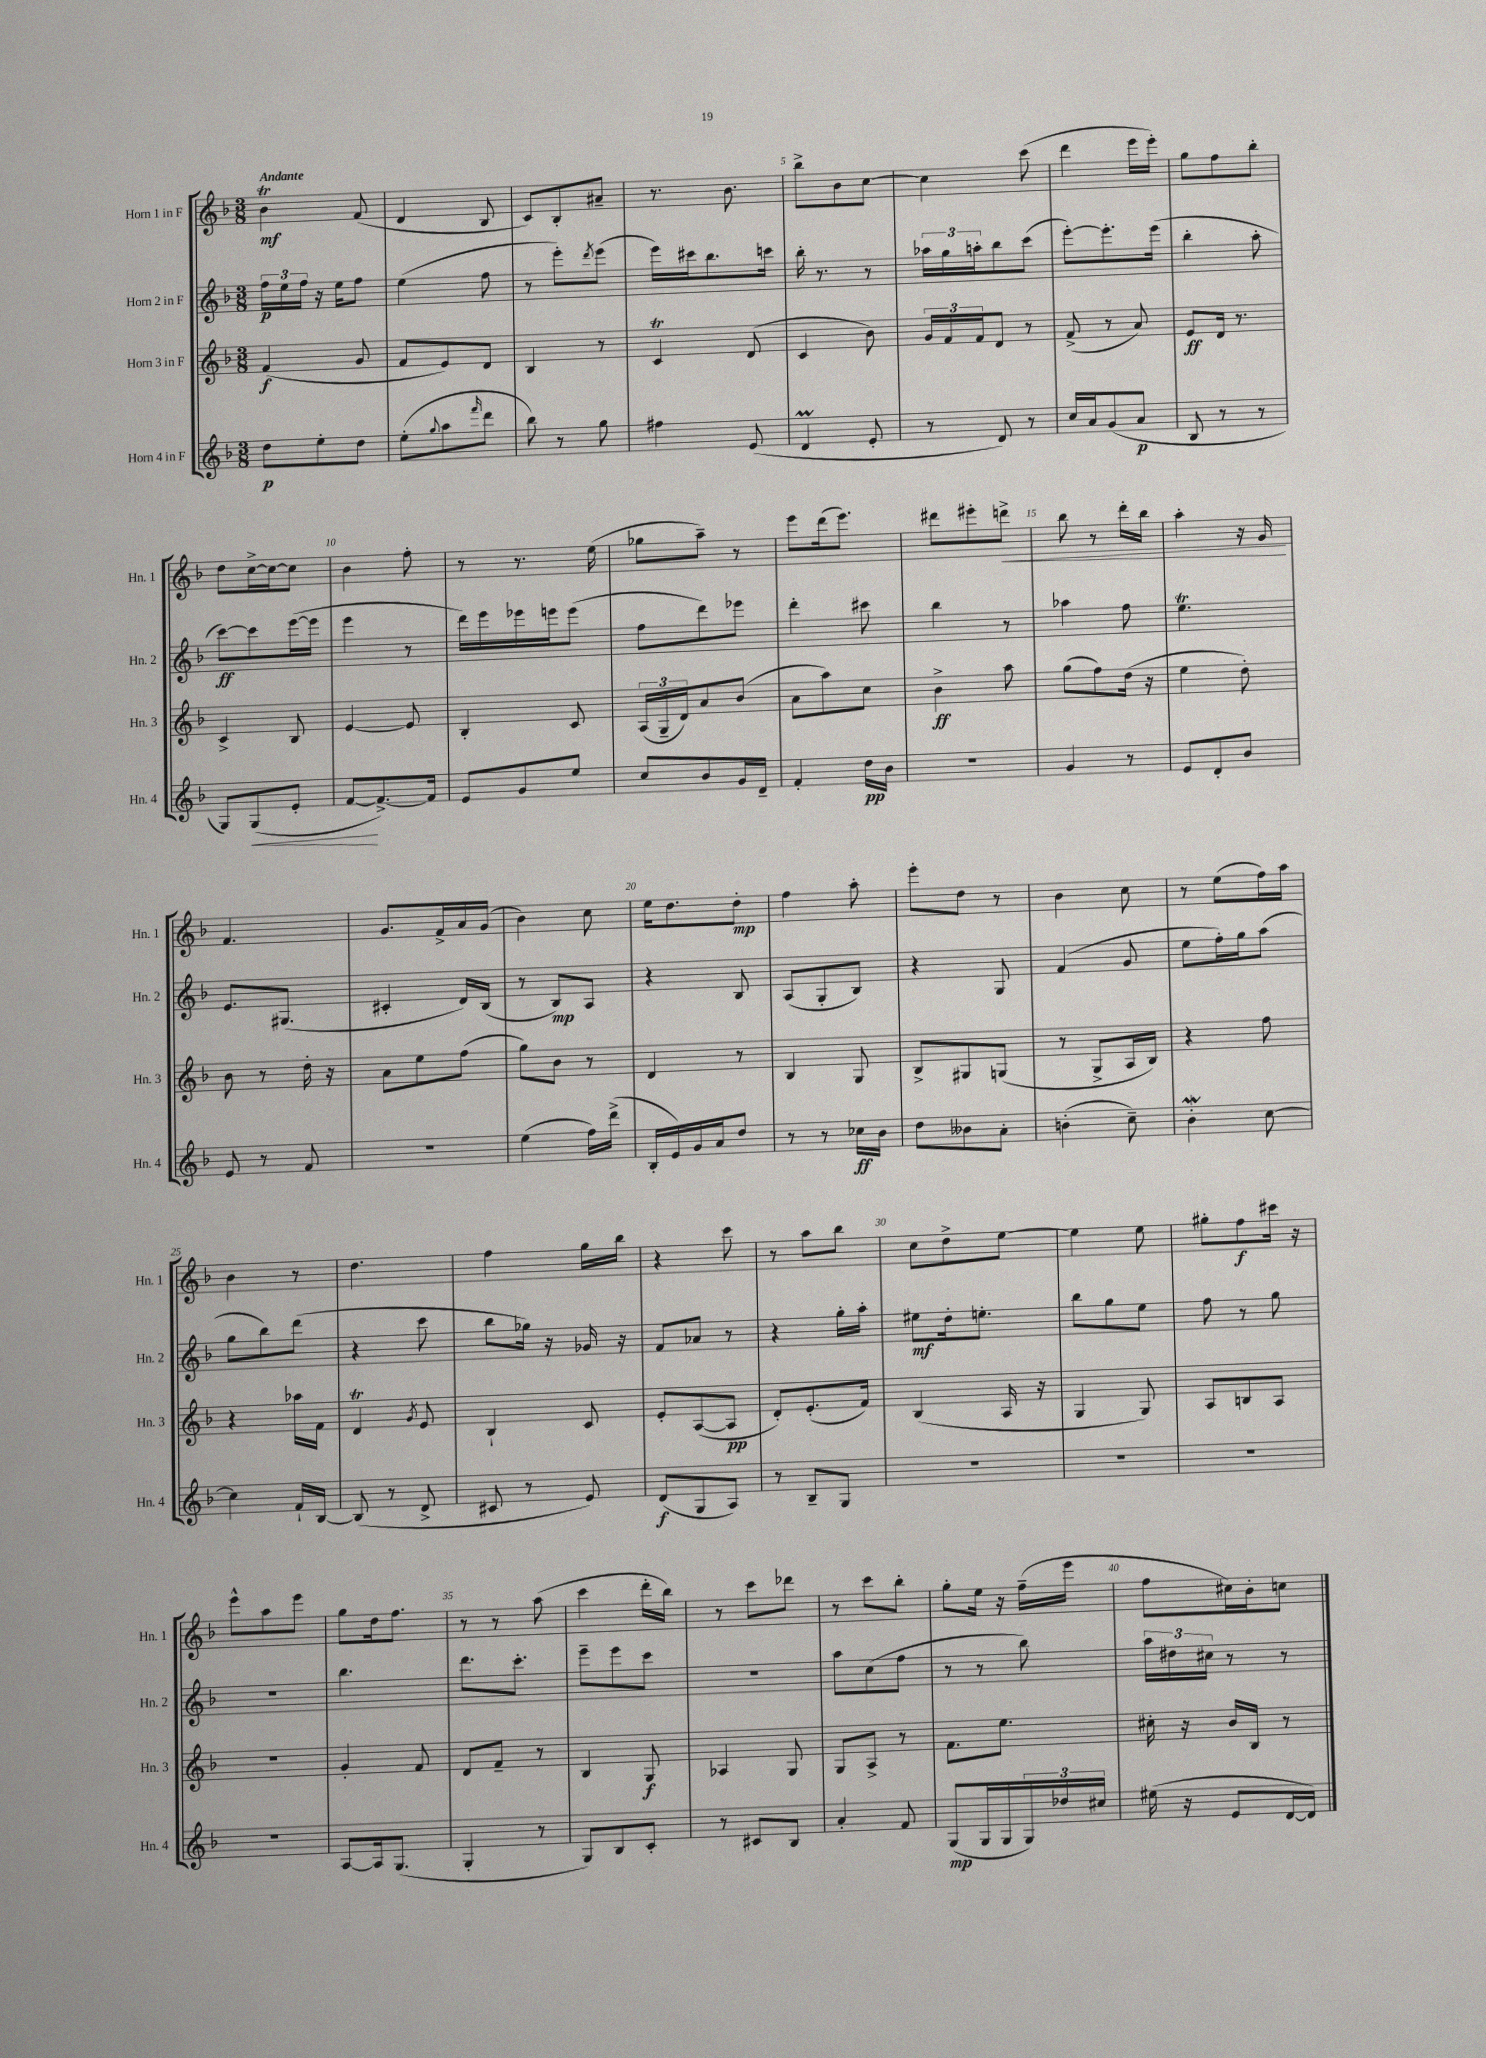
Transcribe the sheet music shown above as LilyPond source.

<<
\new StaffGroup <<
\new Staff = "s0" \with { instrumentName = "Horn 1 in F" shortInstrumentName = "Hn. 1" } {
    \clef treble \key f \major \numericTimeSignature \time 3/8 \tempo "Andante"
    bes'4\trill\mf f'8( |
    d'4 bes8 |
    c'8) bes8-. ais'8-- |
    r8. bes'8. |
    bes''8-> bes'8 c''8~ |
    c''4 c'''8( |
    d'''4 e'''16 e'''16-.) |
    g''8 f''8 bes''8-. |
    d''8 c''16~-> c''16~ c''8 |
    bes'4 f''8-. |
    r8 r8. e''16( |
    ges''8 a''8--) r8 |
    e'''8 d'''16( e'''8.) |
    dis'''8 eis'''8-. d'''8->\< |
    bes''8 r8 d'''16-. bes''16 |
    a''4-. r16 g'16\! |
    f'4. |
    g'8. f'16-> a'16 g'16( |
    bes'4) c''8 |
    e''16 d''8. d''8-.\mp |
    f''4 a''8-. |
    e'''8-. d''8 r8 |
    bes'4 c''8 |
    r8 e''8( f''16) a''16 |
    bes'4 r8 |
    d''4. |
    f''4 g''16 bes''16 |
    r4 c'''8 |
    r8 a''8 bes''8 |
    c''8 d''8-> e''8~ |
    e''4 e''8 |
    gis''8-. f''8\f cis'''16 r16 |
    e'''8-^ a''8 e'''8 |
    g''8 d''16 f''8. |
    r8 r8 a''8( |
    c'''4 d'''16-. bes''16) |
    r8 c'''8 des'''8 |
    r8 c'''8 bes''8-. |
    g''8-. e''16 r16 f''16--( e'''16 |
    f''8 cis''16) bes'16-. c''8 \bar "|." |
}
\new Staff = "s1" \with { instrumentName = "Horn 2 in F" shortInstrumentName = "Hn. 2" } {
    \clef treble \key f \major \numericTimeSignature \time 3/8
    \tuplet 3/2 { f''16\p e''16 f''16 } r16 e''16 f''8 |
    e''4( f''8 |
    r8 e'''8-.) \acciaccatura { d'''8 } e'''8( |
    e'''16) cis'''16 bes''8. c'''16 |
    bes''16-. r8. r8 |
    \tuplet 3/2 { aes''16 g''16 a''16-. } bes''8 c'''8( |
    e'''8~-.) e'''8.-. e'''16( |
    bes''4-. a''8-. |
    c'''8~\ff) c'''8 e'''16~( e'''16 |
    e'''4 r8 |
    d'''16) e'''16 ees'''16 e'''16 e'''8( |
    f''8 d'''8) ees'''8 |
    d'''4-. cis'''8 |
    bes''4 r8 |
    aes''4 f''8 |
    e''4.\trill |
    e'8. gis8.( |
    cis'4-. d'16) bes16( |
    r8 bes8\mp) a8 |
    r4 bes8 |
    a8( g8-. bes8) |
    r4 g8 |
    f'4( g'8 |
    e''8 f''16-.) g''16 a''8( |
    g''8 bes''8) d'''8( |
    r4 c'''8 |
    bes''8 ges''16) r16 ges'16 r16 |
    f'8 aes'8 r8 |
    r4 g''16-. a''16-. |
    eis''8\mf d''16-. e''8.-. |
    bes''8 g''8 e''8 |
    f''8 r8 g''8 |
    R4. |
    bes''4. |
    d'''8. c'''8.-. |
    e'''8-- e'''8 c'''8 |
    R4. |
    a''8 c''8( f''8 |
    r8 r8 bes''8) |
    \tuplet 3/2 { a''16 dis''16 cis''16 } r8 r8 \bar "|." |
}
\new Staff = "s2" \with { instrumentName = "Horn 3 in F" shortInstrumentName = "Hn. 3" } {
    \clef treble \key f \major \numericTimeSignature \time 3/8
    f'4\f( g'8 |
    f'8 e'8) d'8 |
    bes4 r8 |
    c'4\trill d'8( |
    c'4 bes'8) |
    \tuplet 3/2 { g'16 f'16 f'16 } d'8 r8 |
    f'8->( r8 a'8) |
    e'8\ff d'16 r8. |
    c'4-> bes8 |
    e'4~ e'8 |
    bes4-. c'8 |
    \tuplet 3/2 { a16( g16-- d'16) } a'8 bes'8( |
    a'8 a''8) c''8 |
    bes'4->\ff a''8 |
    g''8( f''8) d''16( r16 |
    e''4 d''8-.) |
    bes'8 r8 d''16-. r16 |
    a'8 e''8 f''8( |
    g''8) bes'8 r8 |
    d'4 r8 |
    bes4 g8 |
    bes8-> gis8 g8( |
    r8 g8-> a16 bes16) |
    r4 f''8 |
    r4 aes''16 f'16 |
    d'4\trill \acciaccatura { g'8 } e'8 |
    bes4-! c'8 |
    e'8-. a8~( a8\pp |
    d'8-.) e'8.-.( f'16) |
    bes4( a16 r16 |
    g4 g8) |
    a8 b8 a8 |
    R4. |
    g'4-. f'8 |
    d'8 f'8-- r8 |
    bes4 g8\f |
    aes4 g8 |
    g8 a8-> r8 |
    f'8. e''8. |
    cis''16-. r16 bes'16 bes16 r8 \bar "|." |
}
\new Staff = "s3" \with { instrumentName = "Horn 4 in F" shortInstrumentName = "Hn. 4" } {
    \clef treble \key f \major \numericTimeSignature \time 3/8
    d''8\p e''8-. d''8 |
    e''8-.( \appoggiatura { g''8 } a''8 \grace { f'''16 } d'''8 |
    bes''8) r8 g''8 |
    fis''4 e'8( |
    d'4\prall e'8-. |
    r8 d'8) r8 |
    c''16 a'16 g'8( a'8\p |
    bes8 r8 r8 |
    g8) g8\<( e'8-. |
    f'8~\! f'8.~->) f'16 |
    e'8 g'8 e''8 |
    c''8 bes'8 g'16 d'16-- |
    f'4-. d''16\pp bes'16 |
    R4. |
    g'4 r8 |
    e'8 d'8-. bes'8 |
    e'8 r8 f'8 |
    R4. |
    e''4( f''16) d'''16->( |
    bes16-. e'16) g'16 a'16 d''8 |
    r8 r8 ces''16\ff bes'16 |
    d''8 beses'8 a'8-. |
    b'4-.( c''8--) |
    bes'4-.\mordent c''8~ |
    c''4 f'16-! bes16~ |
    bes8( r8 d'8-> |
    cis'8 r8 e'8) |
    d'8\f( g8 a8) |
    r8 bes8-- g8 |
    R4. |
    R4. |
    R4. |
    R4. |
    a8~ a16 g8.( |
    g4-. r8 |
    g8) bes8 c'8-. |
    r8 cis'8 bes8 |
    a'4-. f'8 |
    g8\mp( g16 g16 \tuplet 3/2 { g16) des''16 cis''16 } |
    eis''16( r16 e'8 d'16~ d'16) \bar "|." |
}
>>
>>
\layout { \context { \Score \override BarNumber.break-visibility = ##(#f #t #t) barNumberVisibility = #(every-nth-bar-number-visible 5) } }
